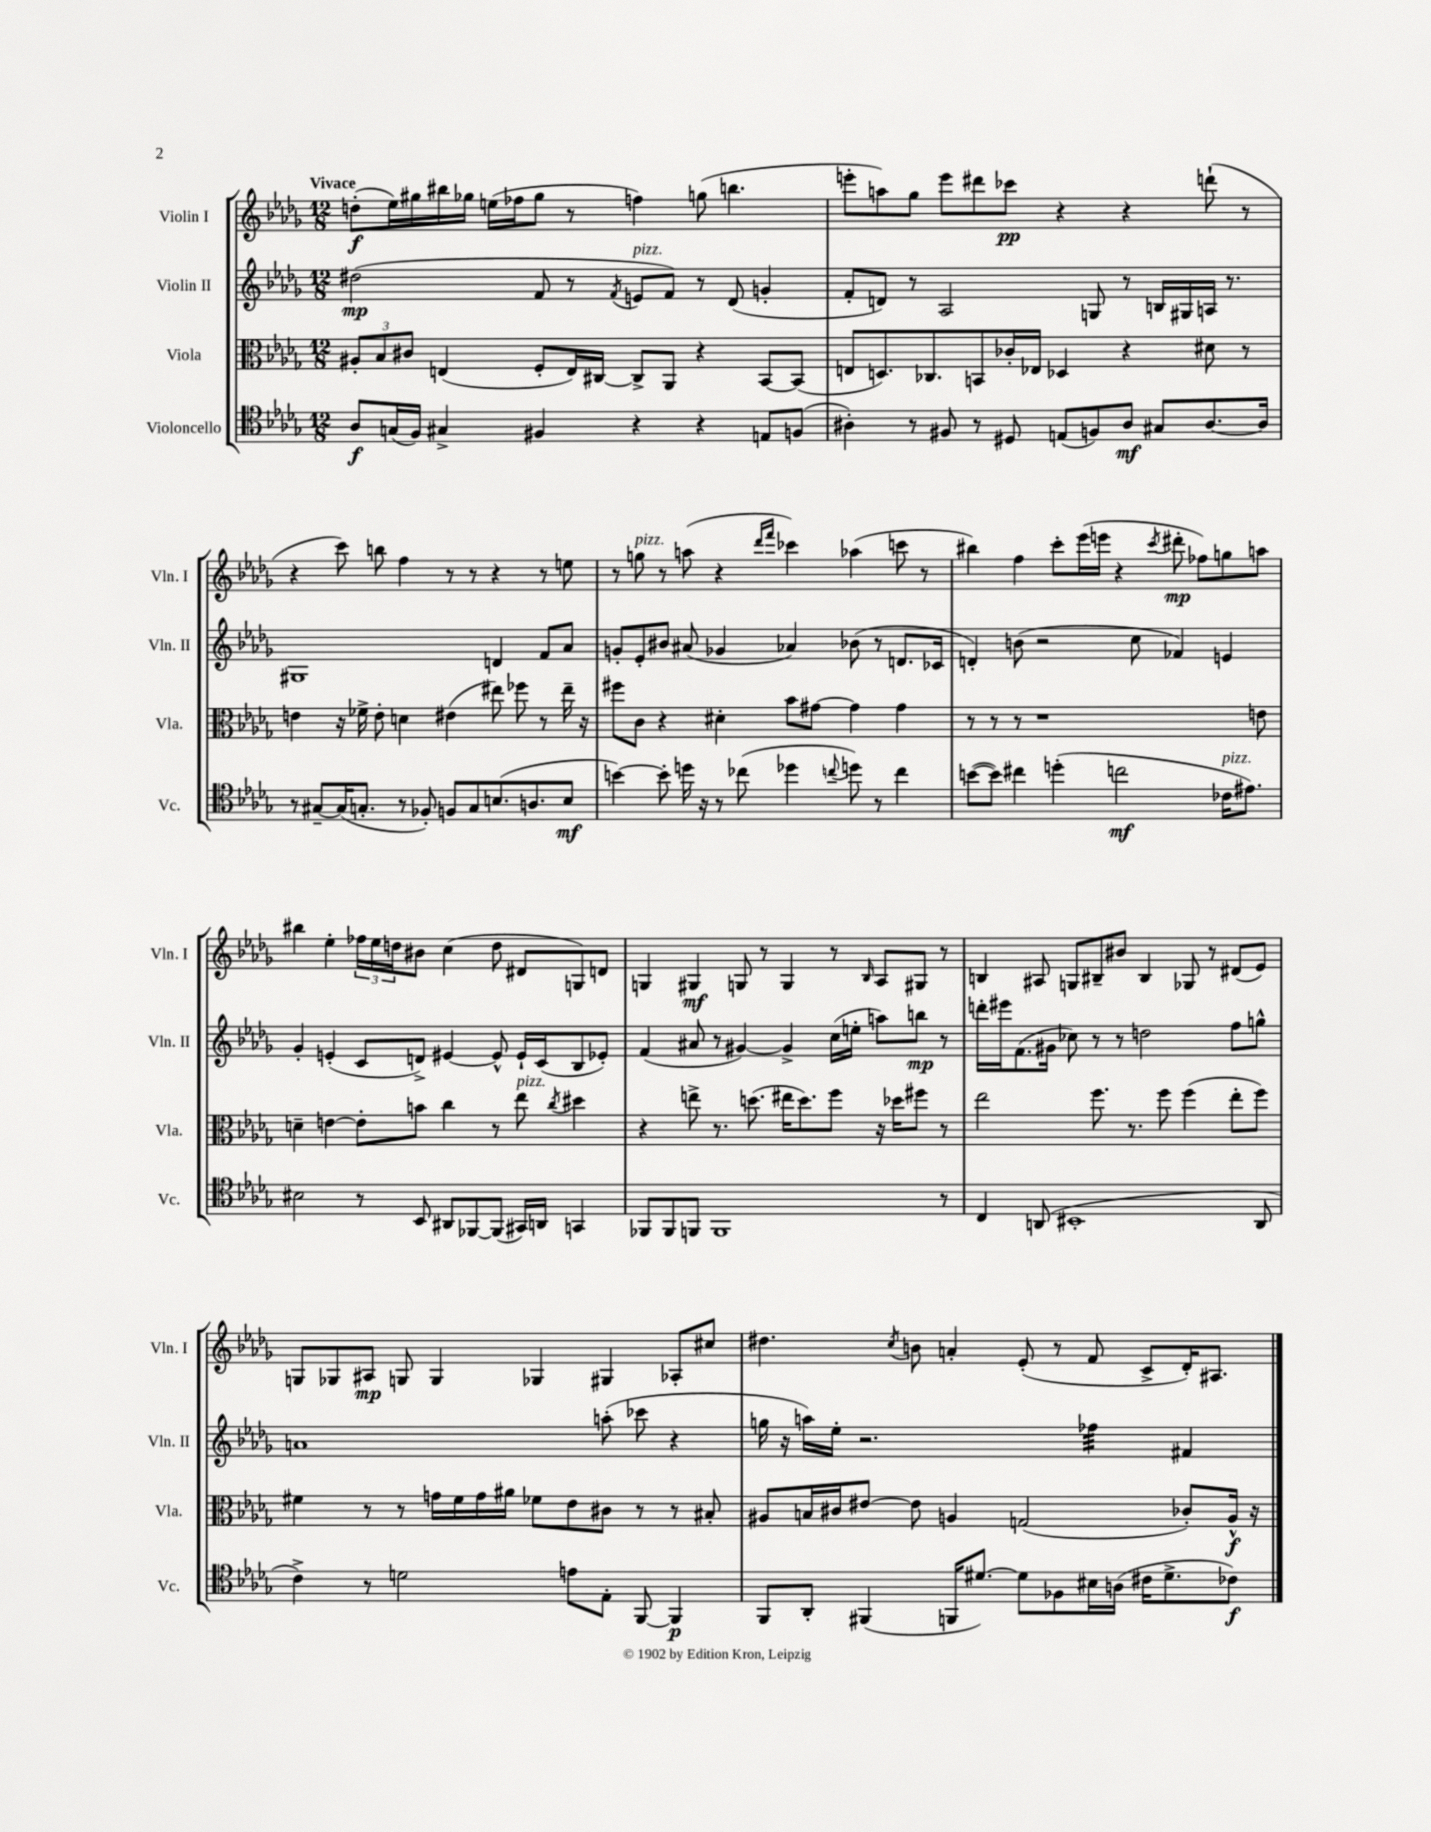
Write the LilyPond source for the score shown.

<<
\new StaffGroup <<
\new Staff = "s0" \with { instrumentName = "Violin I" shortInstrumentName = "Vln. I" } {
    \clef treble \key des \major \numericTimeSignature \time 12/8 \tempo "Vivace"
    d''8-.\f( ees''16) gis''16 bis''16 ges''16 e''16( fes''16 ges''8 r8 f''4) g''8( b''4. |
    e'''8-. a''8) ges''8 e'''8 dis'''8 ces'''8\pp r4 r4 d'''8-!( r8 |
    r4 c'''8) b''8 f''4 r8 r8 r4 r8 e''8 |
    r8 g''8^\markup { \italic "pizz." } r8 a''8( r4 \grace { des'''16 f'''16 } ces'''4) aes''4( c'''8 r8 |
    bis''4) f''4 c'''8-. ees'''16( e'''16 r4 \acciaccatura { c'''8 } dis'''8-.\mp fes''8) g''8 a''8 |
    bis''4 ees''4-. \tuplet 3/2 { fes''16 ees''16 d''16 } bis'8 c''4( d''8 dis'8 g8) d'8 |
    g4 gis4\mf g8 r8 g4 r8 \grace { bes16 } aes8 gis8 r8 |
    b4 ais8 g8 bis8-- bis'8 bis4 ges8 r8 dis'8( ees'8) |
    g8 ges8 ais8\mp g8 g4 ges4 gis4 aes8-. cis''8 |
    dis''4. \acciaccatura { c''8 } b'8 a'4-. ees'8-.( r8 f'8 c'8-> des'16-.) ais8. \bar "|." |
}
\new Staff = "s1" \with { instrumentName = "Violin II" shortInstrumentName = "Vln. II" } {
    \clef treble \key des \major \numericTimeSignature \time 12/8
    dis''2\mp( f'8 r8 \acciaccatura { f'8 } e'8^\markup { \italic "pizz." } f'8) r8 des'8( g'4-. |
    f'8-. d'8) r8 aes2 g8 r8 b16 gis16 a16 r8. |
    gis1 d'4 f'8 aes'8 |
    g'8-. ees'8-. bis'8 ais'8( ges'4 aes'4) bes'8( r8 d'8. ces'16 |
    d'4-.) b'8( r2 c''8 fes'4) e'4 |
    ges'4-. e'4-.( c'8 d'8->) eis'4~ eis'8-^ eis'16-! c'16( bes8 ees'8-.) |
    f'4( ais'8 r8 gis'4~) gis'4-> c''16( e''16-. a''8) b''8\mp r8 |
    d'''16-. eis'''16 f'8.( gis'16 ces''8) r8 r8 d''2 f''8 g''8-^ |
    a'1 a''8-.( ces'''8 r4 |
    g''16 r16 a''16) ees''16-. r2. fes''4:32 fis'4 \bar "|." |
}
\new Staff = "s2" \with { instrumentName = "Viola" shortInstrumentName = "Vla." } {
    \clef alto \key des \major \numericTimeSignature \time 12/8
    \tuplet 3/2 { ais8-. bes8 cis'8 } e4( f8-. e16) cis16~ cis8-> aes,8 r4 bes,8~ bes,8( |
    e8 d8.) ces8. b,8 ces'16-. ees16 des4 r4 dis'8 r8 |
    e'4 r16 fes'16-> e'8-. d'4 eis'4( eis''8) fes''8 r8 eis''16-- r16 |
    fis''8 c'8 r4 dis'4-. bes'8 gis'8~ gis'4 gis'4 |
    r8 r8 r8 r1 e'8 |
    d'4-- e'4~ e'8-. b'8 c''4 r8 ees''8^\markup { \italic "pizz." } \acciaccatura { c''8 } dis''4 |
    r4 e''8-> r8. d''8.( eis''16 d''8.) f''8 r16 des''16 fis''8 r8 |
    ees''2 f''8. r8. f''8 f''4( ees''8-. f''8) |
    fis'4 r8 r8 g'16 fis'16 g'16 ais'16 fes'8 ees'8 cis'8 r8 r8 bis8-. |
    ais8 b16 cis'16 eis'8~ eis'8 a4 g2( ces'8-.) a16-^\f r16 \bar "|." |
}
\new Staff = "s3" \with { instrumentName = "Violoncello" shortInstrumentName = "Vc." } {
    \clef tenor \key des \major \numericTimeSignature \time 12/8
    aes8\f g16( f16) gis4-> fis4 r4 r4 e8 f8( |
    ais4-.) r8 fis8 r8 dis8 e8( f8) ais8\mf gis8 ais8.~ ais16 |
    r8 gis8~-- gis16( g8.-. r8 fes8-.) f8 g8 b8.( a8. b8\mf |
    b'4~) b'8-. d''16 r16 r8 ces''8( des''4 \appoggiatura { c''8 } d''8) r8 c''4 |
    b'8~( b'8) cis''4 d''4-.( c''2\mf ces'16^\markup { \italic "pizz." } eis'8.) |
    bis2 r8 bes,8 ais,8 fes,8~ fes,8( gis,16) a,16 g,4 |
    fes,8 fes,8 f,8 f,1 r8 |
    c4 a,8( bis,1-. a,8 |
    c'4->) r8 d'2 e'8 ees8-. f,8~ f,4\p |
    f,8 aes,8-. fis,4( f,16 dis'8.~) dis'8 fes8 bis16 a16( cis'16 dis'8.-> ces'8\f) \bar "|." |
}
>>
>>
\layout { \context { \Score \remove "Bar_number_engraver" } }
